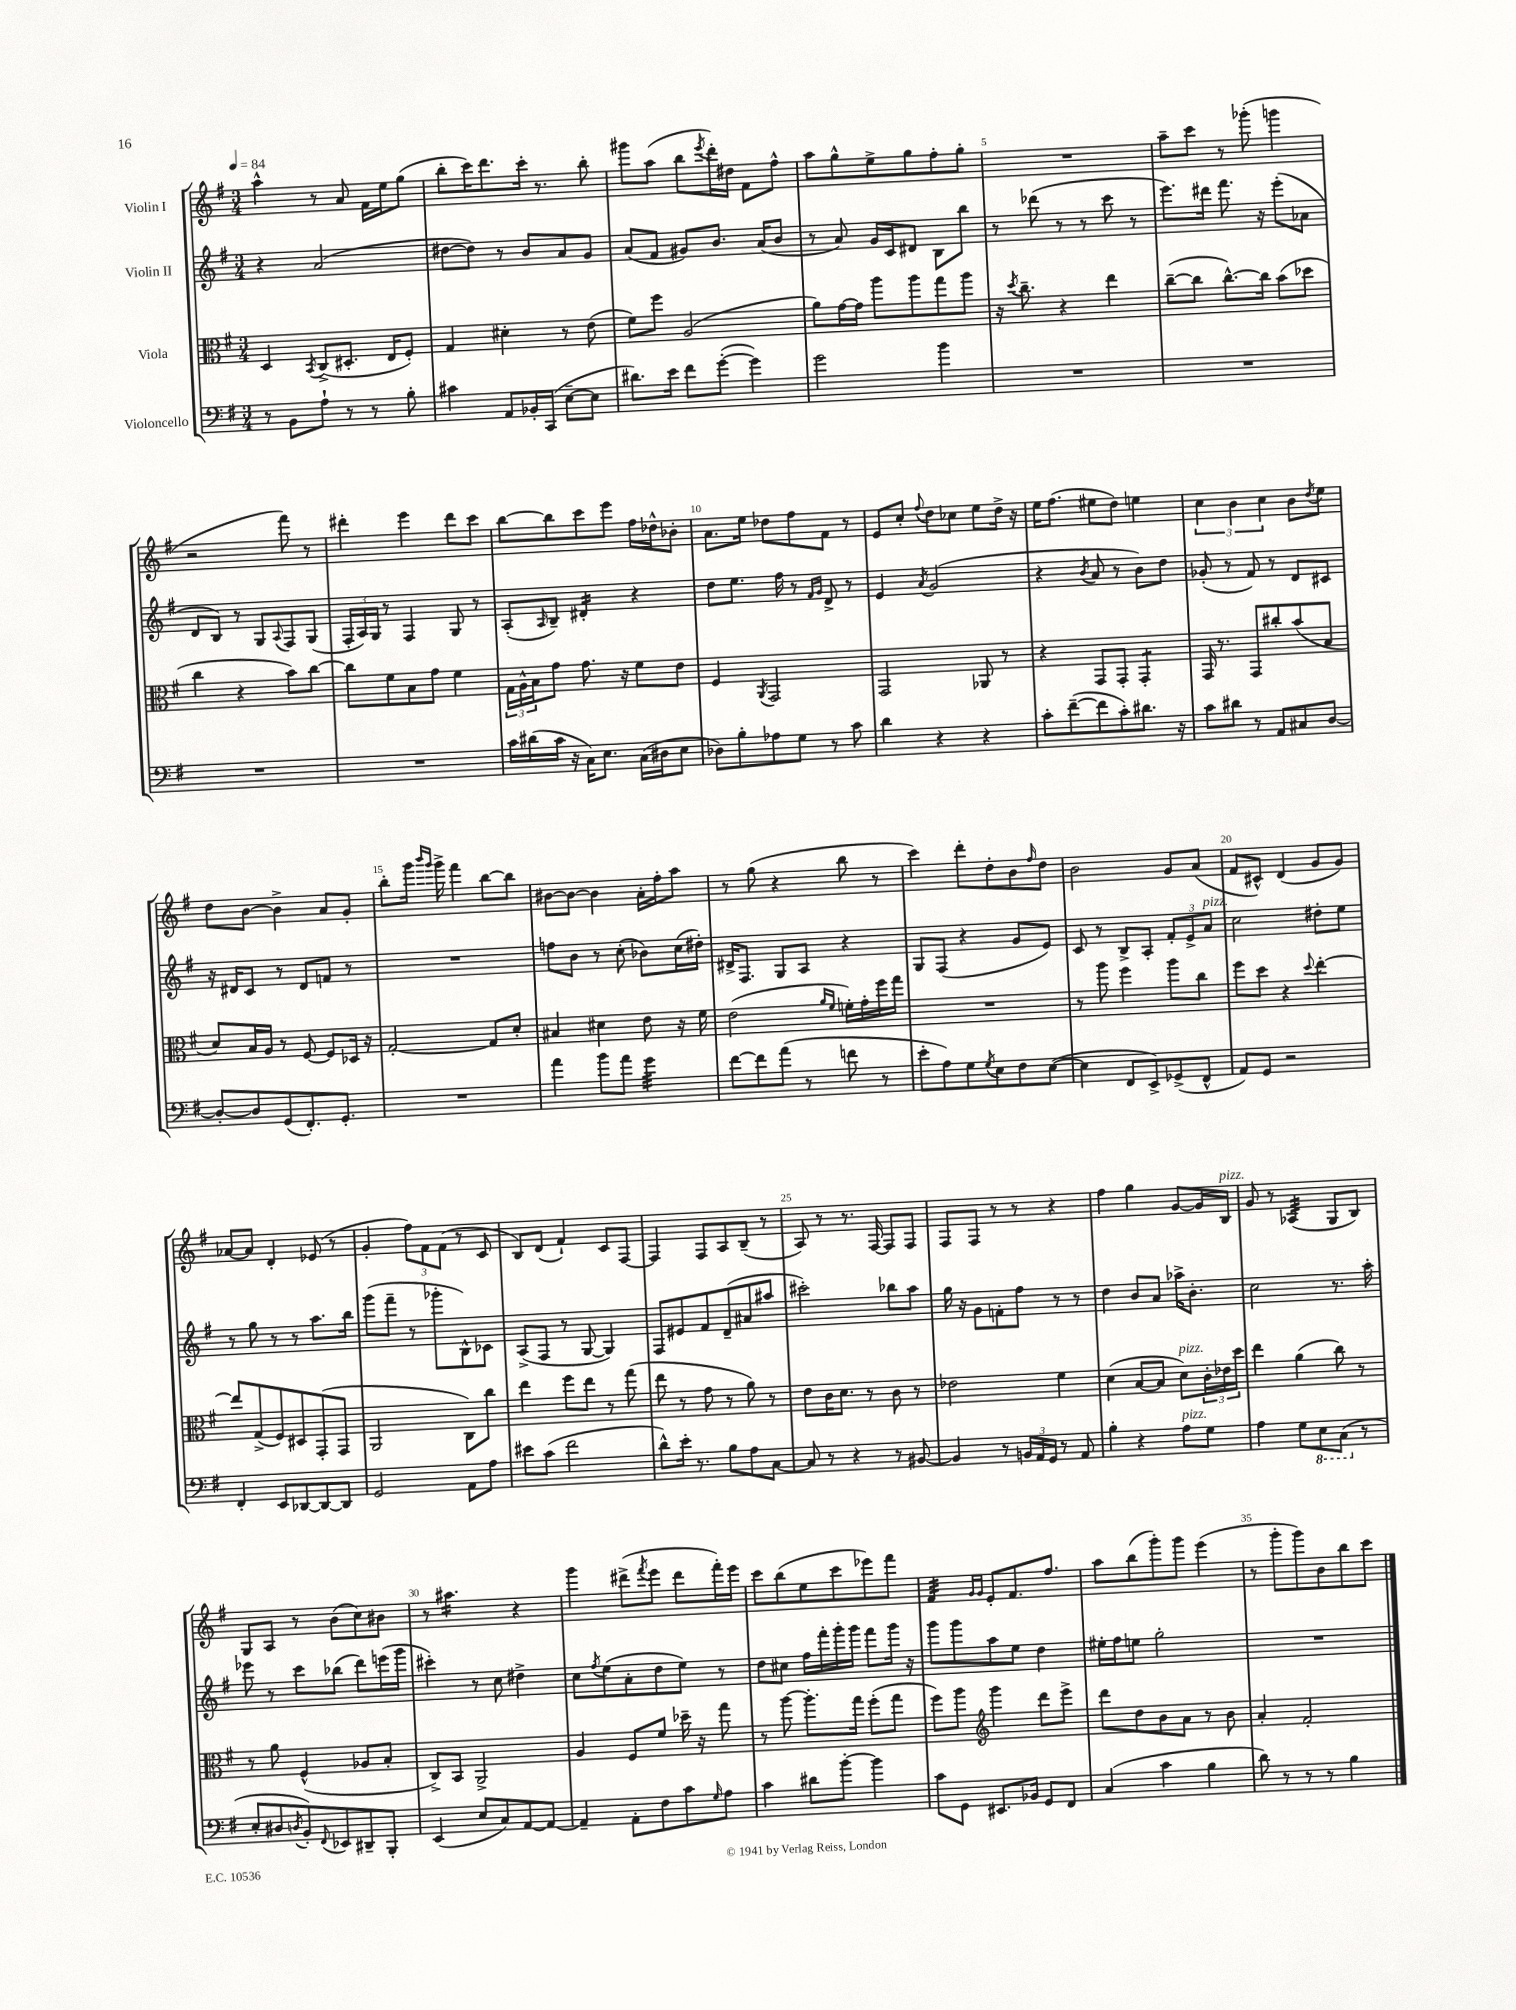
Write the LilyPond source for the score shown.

<<
\new StaffGroup <<
\new Staff = "s0" \with { instrumentName = "Violin I" } {
    \clef treble \key g \major \numericTimeSignature \time 3/4 \tempo 4 = 84
    a''4-^ r8 a'8 fis'16 e''16 g''8( |
    b''8-. c'''16) d'''8. c'''16-. r8. b''8-. |
    gis'''8 a''8( b''8 \acciaccatura { e'''8 } d'''16-.) dis''16 fis'8 fis''8-^ |
    a''8 g''8-^ e''8-> g''8 fis''8-. g''8-. |
    R2. |
    a''8-- c'''8 r8 ges'''8-.( g'''4 |
    r2 fis'''8) r8 |
    dis'''4-. e'''4 dis'''8 c'''8 |
    b''8~ b''8 c'''8 e'''8 fis''16 des''16-^ bes'8-. |
    a'8. e''16 des''8 fis''8 fis'8 r8 |
    e'8 c''8-. \appoggiatura { fis''8 } d''8 ces''8 e''8 d''16-> r16 |
    e''16 fis''8.( eis''8 d''8) e''4 |
    \tuplet 3/2 { c''4 b'4 c''4 } b'8 \acciaccatura { d''8 } e''8 |
    d''8 b'8~ b'4-> a'8 g'8-. |
    b''8-. g'''16 \grace { b'''16 g'''16 } g'''16-> fis'''4 b''8~ b''8 |
    bis'8~ bis'8~ bis'4 a'16-. fis''16-. a''8 |
    r8 g''8( r4 b''8 r8 |
    c'''4) d'''8-. d''8-. b'8 \grace { fis''16 } d''8 |
    b'2 g'8 a'8( |
    fis'8 cis'8-^) d'4( g'8 g'8) |
    aes'8~ aes'8 d'4-. ees'8( r8 |
    g'4-. \tuplet 3/2 { fis''8) fis'8 fis'8( } r8 c'8 |
    b8) d'8( fis'4-!) c'8 fis8~ |
    fis4 fis8 a8 b8--( r8 |
    a8) r8 r8. fis16~ fis8 fis8 |
    fis8 fis8 r8 r8 r4 |
    fis''4 g''4 g'8~ g'16 b16^\markup { \italic "pizz." } |
    g'8 r8 aes4:32( g8 b8) |
    g8 a8 r8 b'8( c''8) bis'8 |
    r8 ais''4.:16 r4 |
    g'''4 dis'''8->( \acciaccatura { fis'''8 } e'''8 dis'''8 fis'''16-.) e'''16 |
    c'''8 b''8( e''8 c'''8 ees'''8) fis'''8 |
    fis'4:32 \grace { g'16 g'16 } e'8-. fis'8. fis''8. |
    a''8 b''8( g'''8-.) g'''8 e'''4( |
    r8 g'''8-. g'''8) b'8 b''8 c'''8 \bar "|." |
}
\new Staff = "s1" \with { instrumentName = "Violin II" } {
    \clef treble \key g \major \numericTimeSignature \time 3/4
    r4 a'2( |
    dis''8~ dis''8) r8 b'8 a'8 g'8 |
    a'8( fis'8 gis'8) b'8. a'16( b'8 |
    r8 a'8) g'16 c'16 dis'8 b8 b''8 |
    r8 des'''8( r8 r8 c'''8 r8 |
    e'''8.) dis'''16 fis'''8. r16 e'''8-.( aes'8 |
    d'8 b8) r8 g8 \appoggiatura { a8 } fis8 g8( |
    \tuplet 3/2 { fis16-. a16) g16 } r8 fis4 g8 r8 |
    a8-.( \grace { a16 } b8--) dis'4:16-. r4 |
    d''8 e''8. fis''16 r8 \grace { fis'16 g'16 } d'8-> r8 |
    e'4 \acciaccatura { a'8 } g'2( |
    r4 \acciaccatura { b'8 } a'8 r8 b'8) d''8 |
    ges'8-.( r8 fis'8) r8 d'8 cis'8 |
    r16 dis'16 c'8 r8 dis'8 f'8 r8 |
    R2. |
    f''8 b'8 r8 c''8-.( bes'8) c''16( dis''16-.) |
    dis'16-> fis8. g8 a8 r4 |
    g8 fis8( r4 g'8 e'8) |
    c'8 r8 b8-> a8-. \tuplet 3/2 { fis'8-. e'8-> a'8^\markup { \italic "pizz." } } |
    c''2 dis''8-. e''8 |
    r8 g''8 r8 r8 a''8. b''16 |
    g'''8( fis'''8-- r8 ges'''8-. b8-^) ces'8 |
    a8->( fis8 r8 g8~ g4) |
    fis8 eis'8 fis'8 d'8--( ais'8 ais''8 |
    cis'''2-.) bes''8 a''8 |
    g''16 r16 g'8 f'8-. fis''8 r8 r8 |
    d''4 b'8 a'8 aes''16-> b'8.-. |
    c''2 r8. a''16-. |
    ees'''8 r8 c'''8 bes''8( d'''8) e'''16( g'''16 |
    cis'''4-.) r8 c''8 dis''4-> |
    c''8 \acciaccatura { fis''8 } e''8( a'8-. d''8 e''8) r8 |
    d''8 cis''8 fis''16 fis'''16-. g'''16-. g'''16 fis'''8 g'''16 r16 |
    g'''8 g'''8 a''8 e''8 d''4 |
    eis''16-. fis''16 e''8 g''2-. |
    R2. \bar "|." |
}
\new Staff = "s2" \with { instrumentName = "Viola" } {
    \clef alto \key g \major \numericTimeSignature \time 3/4
    d4 \acciaccatura { b,8 } c8->( dis8.-. e16 fis8-.) |
    g4 dis'4-. r8 e'8( |
    fis'8) fis''8 a2( |
    a'8) g'16~ g'16 a''8 a''8 g''8 a''8 |
    r16 \acciaccatura { d''8 } c''8.-- r4 e''4 |
    c''8~--( c''8 c''8.~-^) c''16 b'8( des''8 |
    c''4 r4 b'8) c''8~ |
    c''8 fis'8 b8 g'8 fis'4 |
    \tuplet 3/2 { g16 a16-^ b16 } g'8 g'8. r16 fis'8 e'8 |
    fis4 \acciaccatura { a,8 } g,2 |
    g,2 aes,8 r8 |
    r4 g,8 g,8-. g,4:8-. |
    g,16 r8. g,8 cis''8-. b'8( b8 |
    d'8) b16 a16 r8 fis8~ fis8 des16 r16 |
    g2~-. g8 d'8-. |
    bis4 dis'4 e'8 r16 fis'16 |
    e'2( \grace { a'16 fis'16 } f'16-.) g'16-. fis''16 g''16 |
    R2. |
    r8 a''8 fis''4 a''8 c''8 |
    fis''8 d''8 r4 \appoggiatura { d''8 } e''4~-. |
    e''8 g8->( fis8) dis8 g,8-.( g,8 |
    a,2 c8) c''8 |
    e''4 fis''8 e''8 r8 g''8( |
    e''8 r8 g'8 r8 a'8) r8 |
    e'8 c'16 d'8. r8 c'8 r8 |
    ees'2 fis'4 |
    d'4( b8~ b8 d'8^\markup { \italic "pizz." }) \tuplet 3/2 { c'16-. ees'16 d''16 } |
    e''4 a'4( c''8) r8 |
    r8 a'8 fis4-^( aes8 b8-. |
    c8->) b,8 a,2-> |
    a4 fis8 fis'8 des''16-- r16 g''8 |
    r8 a''8~ a''8.-. g''16 fis''8-.( g''8 |
    fis''8) a''8 \clef treble g'''4 d'''8 e'''8-> |
    d'''8 d''8 b'8 a'8 r8 b'8 |
    a'4-. fis'2-. \bar "|." |
}
\new Staff = "s3" \with { instrumentName = "Violoncello" } {
    \clef bass \key g \major \numericTimeSignature \time 3/4
    r8 b,8 a8-! r8 r8 b8-. |
    cis'4 a,8 bes,16-. c,16( e8~-- e8 |
    dis'8.) e'16 fis'8 g'8~-.( g'4) |
    g'2 b'4 |
    R2. |
    R2. |
    R2. |
    R2. |
    c'16 dis'16( c'16 r16 c16) e8. c16( dis16 e8 |
    des8) b8-. aes8 g8 r8 c'8 |
    d'4 r4 r4 |
    c'8-. fis'8~--( fis'8 c'8-.) dis'8. r16 |
    c'8 dis'8 r8 a,8 cis8 d8~ |
    d8~-. d8 g,8( fis,8.-.) g,8.-. |
    R2. |
    a'4 b'8 a'8 g'4:32 |
    fis'8~ fis'8 a'8( r8 f'8 r8 |
    e'8-. a8) g8 \acciaccatura { g8 } e8 fis8 e8~( |
    e4 fis,8 e,8->) ges,8->( fis,8-^ |
    a,8) g,8 r2 |
    fis,4-. e,8 des,8~ des,8~ des,8 |
    g,2 a,8 a8 |
    eis'8 c'8( fis'2 |
    d'8-^) e'16-. r8. b8 a8 c8~ |
    c8 r8 r4 r8 bis,8~ |
    bis,4 r8 \tuplet 3/2 { b,16 a,16 g,16 } r8 a,8 |
    b4-. r4 a8^\markup { \italic "pizz." } g8 |
    a4 g8 \ottava #-1 e,8 c,8( \ottava #0 r8 |
    e8-. dis8 \acciaccatura { d8 } b,8-.) \appoggiatura { fis,8 } ees,8 dis,8-- b,,8-. |
    e,4( e8 c8) a,8~ a,8~ |
    a,4-- a,8-. fis8 c'8 \grace { g16 } a8 |
    c'4 dis'8 b'8~-. b'4 |
    c'8 g,8 eis,8. bes,16 g,8 fis,8 |
    c4( c'4 b4 |
    d'8) r8 r8 r8 b4 \bar "|." |
}
>>
>>
\layout { \context { \Score \override BarNumber.break-visibility = ##(#f #t #t) barNumberVisibility = #(every-nth-bar-number-visible 5) } }
